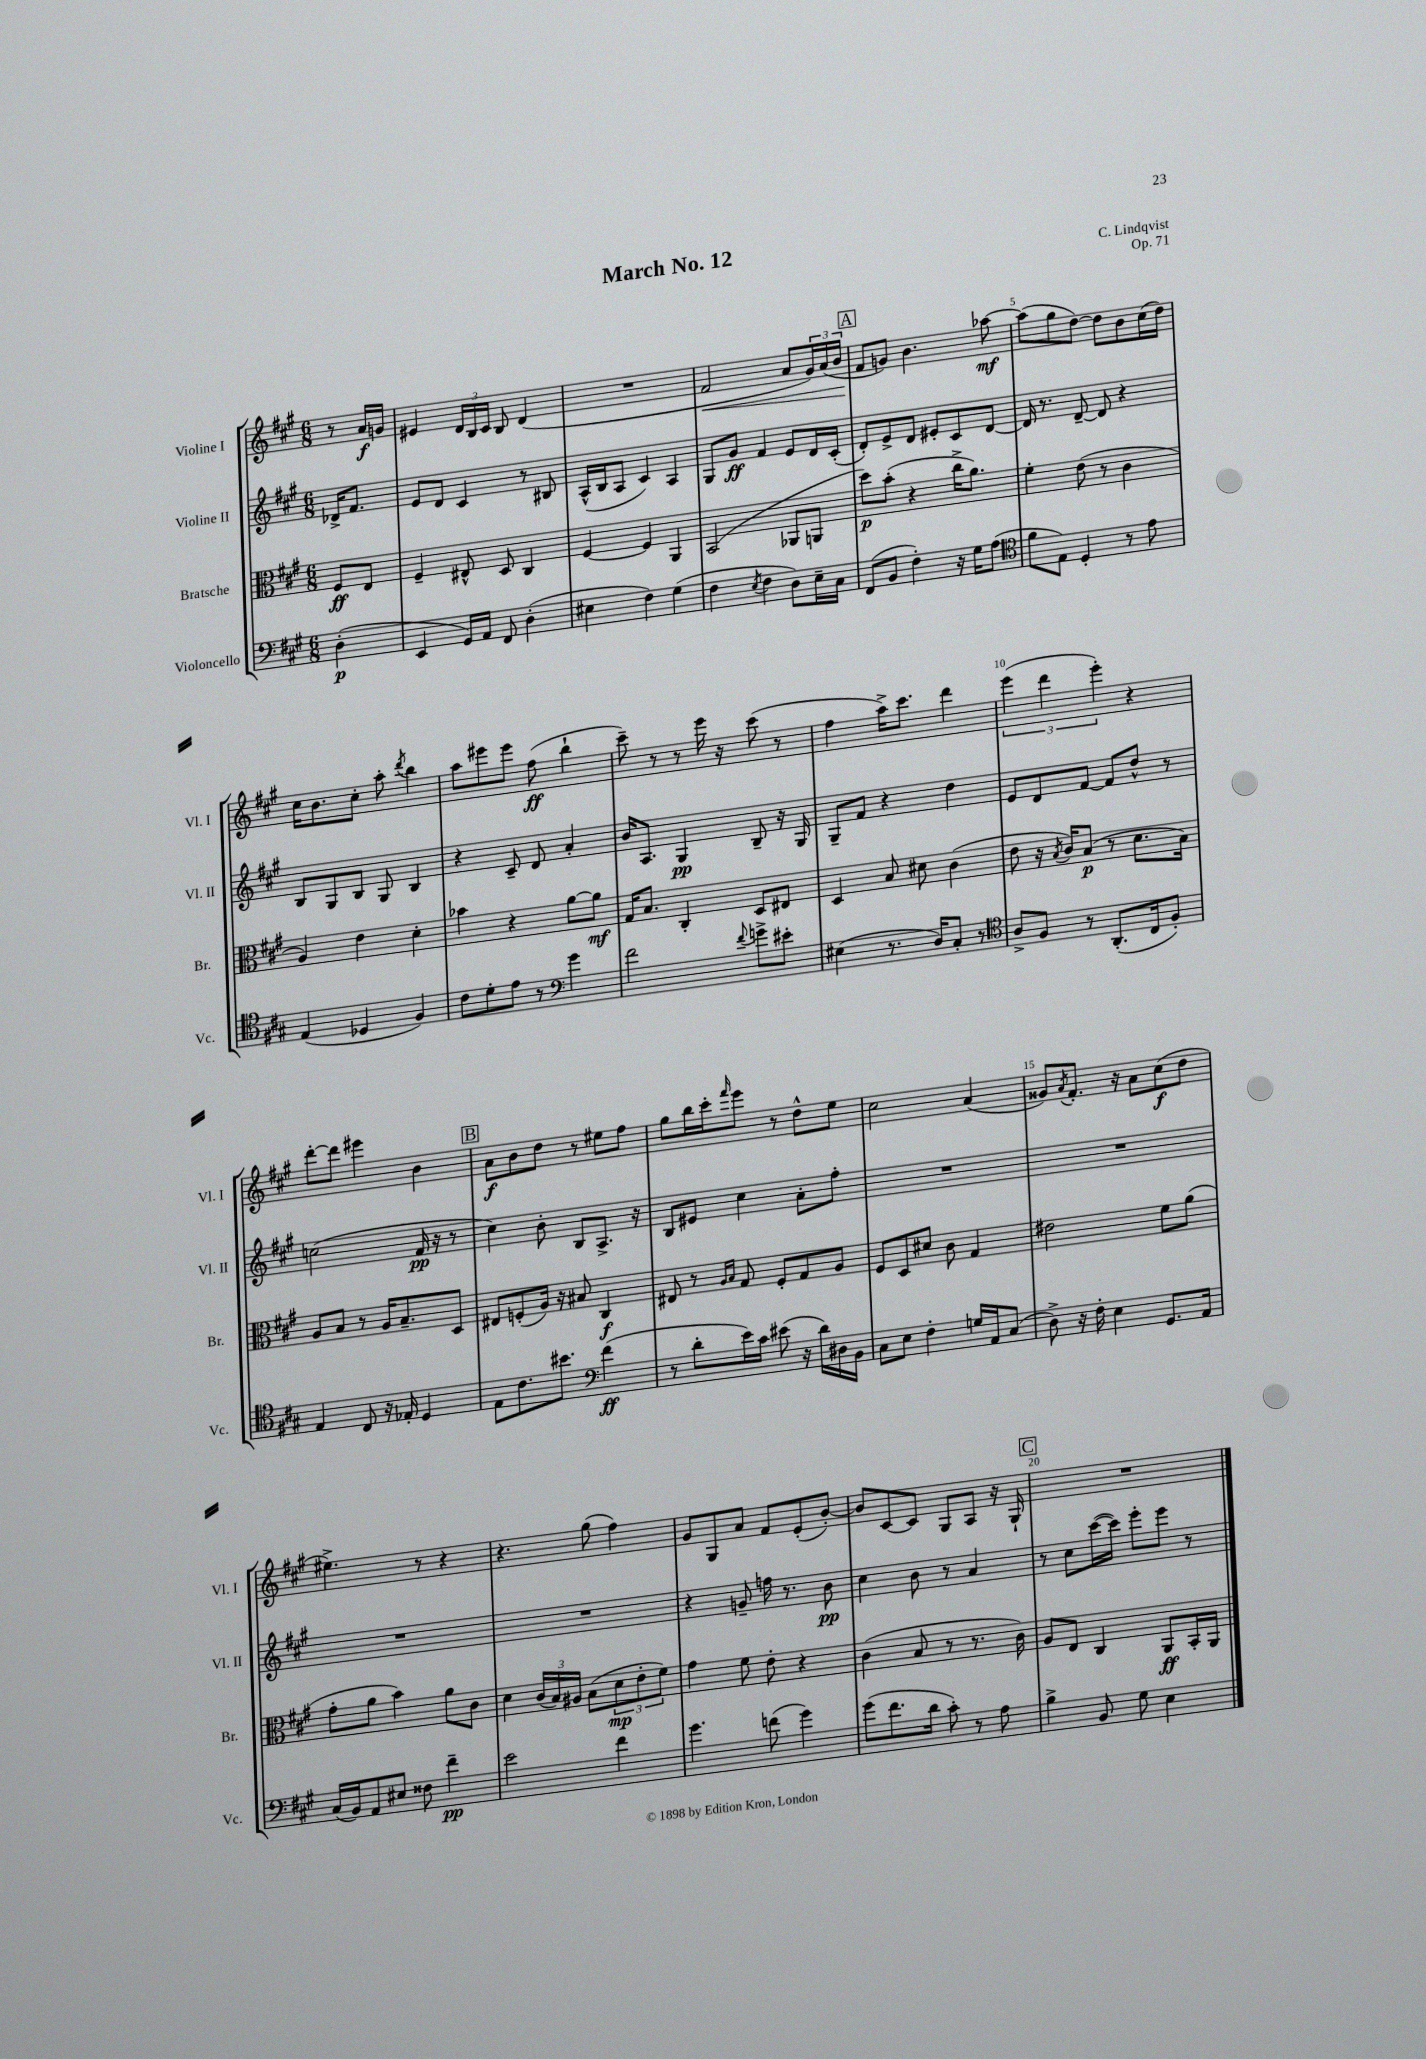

**kern	**dynam	**kern	**dynam	**kern	**dynam	**kern	**dynam
*part4	*part4	*part3	*part3	*part2	*part2	*part1	*part1
*staff4	*staff4	*staff3	*staff3	*staff2	*staff2	*staff1	*staff1
*I"Violoncello	*	*I"Bratsche	*	*I"Violine II	*	*I"Violine I	*
*I'Vc.	*	*I'Br.	*	*I'Vl. II	*	*I'Vl. I	*
*clefF4	*	*clefC3	*	*clefG2	*	*clefG2	*
*k[f#c#g#]	*	*k[f#c#g#]	*	*k[f#c#g#]	*	*k[f#c#g#]	*
*M6/8	*	*M6/8	*	*M6/8	*	*M6/8	*
=	=	=	=	=	=	=	=
(4D'\	p	8F#/L	ff	16d-X^/KL	.	8r	.
.	.	.	.	8.f#/J	.	.	.
.	.	8E/J	.	.	.	16a/LL	f
.	.	.	.	.	.	16gn/JJ	.
=1	=1	=1	=1	=1	=1	=1	=1
4EE/	.	4F#~/	.	8e/L	.	4e#X/	.
.	.	.	.	8d/J	.	.	.
16GG#/LL)	.	8E#X^^/	.	4c#/	.	24d/LL	.
.	.	.	.	.	.	24B/	.
16AA/JJ	.	.	.	.	.	.	.
.	.	.	.	.	.	24c#/JJ	.
8FF#/	.	8D/	.	.	.	8B/	.
(4D'\	.	4C#/	.	8r	.	(4d/	.
.	.	.	.	8B#X/	.	.	.
=2	=2	=2	=2	=2	=2	=2	=2
4E#X\	.	[4F#/	.	(16A^^/LL	.	2.r	.
.	.	.	.	16B/J	.	.	.
.	.	.	.	8A/J	.	.	.
4F#\)	.	4F#/]	.	4c#/)	.	.	.
(4G#\	.	4AA/	.	4A/	.	.	.
=3	=3	=3	=3	=3	=3	=3	=3
!	!	!	!	!	!	!	!LO:HP:b
4F#\	.	(2BB/	.	8G#/L	.	2f#/	<
.	.	.	.	8g#/J	ff	.	.
8qE/	.	.	.	.	.	.	.
4F#\	.	.	.	4f#/	.	.	.
8D\L)	.	8AA-X/L	.	8e/L	.	8a/L	.
16E~\L	.	8AAn/J	.	16d/L	.	24g#/L)	.
.	.	.	.	.	.	(24a/	.
16C#\JJ	.	.	.	(16c#'/JJ	.	.	.
.	.	.	.	.	.	24b/JJ	.
!!LO:REH:place=s1:t=A
=4	=4	=4	=4	=4	=4	=4	=4
(8FF#/L	.	8dd\L)	p	8d'/L)	.	8f#/L	.
8BB/J	.	(8b'\J	.	8e^/	.	8gn/J)	[
4F#'\)	.	4r	.	8d/J	.	4.b\	.
.	.	.	.	8e#X'/L	.	.	.
16r	.	16cc#^\KL	.	8c#/	.	.	.
16G#\KL	.	8.a\J)	.	.	.	.	.
(8A\J	.	.	.	[8d/J	.	[8aa-X\	mf
=5	=5	=5	=5	=5	=5	=5	=5
*clefC4	*	*	*	*	*	*	*
8f#\L	.	4f#'\	.	16d/]	.	(8aa-\L]	.
.	.	.	.	8.r	.	.	.
8E\J)	.	.	.	.	.	8gg#\	.
4D'/	.	(8e\	.	[8d~/	.	[8dd\J)	.
.	.	8r	.	8d/]	.	8dd\L]	.
8r	.	4c#\	.	4r	.	8b\	.
8e\	.	.	.	.	.	(16cc#\L	.
.	.	.	.	.	.	16dd\JJ)	.
!!LO:LB:g=z
=6	=6	=6	=6	=6	=6	=6	=6
(4E/	.	4A/)	.	8B/L	.	16cc#\KL	.
.	.	.	.	.	.	8.b\	.
.	.	.	.	8G#/	.	.	.
4D-X/	.	4e\	.	8B/J	.	8cc#'\J	.
.	.	.	.	8G#/	.	8aa'\	.
.	.	.	.	.	.	8qddd/	.
4F#/)	.	4d'\	.	4B/	.	4bb\	.
=7	=7	=7	=7	=7	=7	=7	=7
8c#\L	.	4b-X\	.	4r	.	8aa\L	.
8d'\	.	.	.	.	.	8eee#X\	.
8e\J	.	4r	.	8c#~/	.	8eee#\J	.
8r	.	.	.	8d/	.	(8ff#\	ff
*clefF4	*	*	*	*	*	*	*
4g#\	.	[8a\L	.	4a'/	.	4bb`\	.
.	.	8a\J]	mf	.	.	.	.
=8	=8	=8	=8	=8	=8	=8	=8
2f#\	.	16G#/KL	.	16b/KL	.	8ccc#~\)	.
.	.	8.B/J	.	8.A/J	.	.	.
.	.	.	.	.	.	8r	.
.	.	4C#'/	.	4G#/	pp	8r	.
.	.	.	.	.	.	16eee\	.
.	.	.	.	.	.	16r	.
8qqf#/	.	.	.	.	.	.	.
8gn^\L	.	8D/L	.	8B~/	.	(8ccc#\	.
8e#X'\J	.	8E#X/J	.	16r	.	8r	.
.	.	.	.	16G#/	.	.	.
=9	=9	=9	=9	=9	=9	=9	=9
(4E#X\	.	4D/	.	8G#~/L	.	4ff#\	.
.	.	.	.	8f#/J	.	.	.
8.r	.	8B/	.	4r	.	16aa^\KL)	.
.	.	.	.	.	.	8.ccc#\J	.
.	.	8d#X\	.	.	.	.	.
16D/KL)	.	.	.	.	.	.	.
8C#'/J	.	(4c#\	.	4dd\	.	4ddd\	.
8r	.	.	.	.	.	.	.
=10	=10	=10	=10	=10	=10	=10	=10
*clefC4	*	*	*	*	*	*	*
8A^/L	.	8e\	.	8e/L	.	(6eee\	.
8F#/J	.	16r	.	8d/	.	.	.
.	.	.	.	.	.	6ddd\	.
.	.	8qB/	.	.	.	.	.
.	.	16c#/KL)	.	.	.	.	.
8r	.	(8B/J	p	[8f#/J	.	.	.
.	.	.	.	.	.	6eee'\)	.
(8.AA'/L	.	8r	.	8f#/L]	.	.	.
.	.	8.d\L	.	8dd^^/J	.	4r	.
16C#/k	.	.	.	.	.	.	.
8F#'/J)	.	.	.	8r	.	.	.
.	.	16B\Jk)	.	.	.	.	.
!!LO:LB:g=z
=11	=11	=11	=11	=11	=11	=11	=11
4E/	.	8A/L	.	(2ccn\	.	[8ddd'\L	.
.	.	8B/J	.	.	.	8ddd\J]	.
8C#/	.	8r	.	.	.	4eee#X\	.
16r	.	16A/KL	.	.	.	.	.
16E-X'/	.	8.B~/	.	.	.	.	.
4D/	.	.	.	16f#/	pp	4b\	.
.	.	.	.	16r	.	.	.
.	.	8D/J	.	8r	.	.	.
!!LO:REH:place=s1:t=B
=12	=12	=12	=12	=12	=12	=12	=12
8E\L	.	8E#X/L	.	4cc#\)	.	8a\L	f
8.c#\	.	(8Fn'/	.	.	.	8b\	.
.	.	16A/Jk)	.	8b'\	.	8dd\J	.
8.b#X\J	.	16r	.	.	.	.	.
.	.	8B#X/	.	8B/L	.	8r	.
*clefF4	*	*	*	*	*	*	*
(4f#\	ff	4C#/	f	8.A^/J	.	8ee#X\L	.
.	.	.	.	.	.	8ff#\J	.
.	.	.	.	16r	.	.	.
=13	=13	=13	=13	=13	=13	=13	=13
8r	.	8E#X/	.	8B/L	.	8gg#\L	.
8d'\L	.	8r	.	8e#X/J	.	16bb\L	.
.	.	.	.	.	.	16ccc#'\J	.
.	.	16qqA/LL	.	.	.	.	.
.	.	16qqB/JJ	.	.	.	16qqfff#/	.
16e\L)	.	8G#/	.	4cc#\	.	8eee\J	.
16c#\JJ	.	.	.	.	.	.	.
(8e#X\	.	8F#'/L	.	.	.	8r	.
16r	.	8G#/	.	8a'\L	.	8dd^^\L	.
16d\LL)	.	.	.	.	.	.	.
16D#X\	.	8A/J	.	8ff#'\J	.	8ee\J	.
16BB\JJ	.	.	.	.	.	.	.
=14	=14	=14	=14	=14	=14	=14	=14
8C#\L	.	8F#/L	.	2.r	.	2cc#\	.
8E\J	.	8D/	.	.	.	.	.
4F#'\	.	8d#X/J	.	.	.	.	.
.	.	8c#\	.	.	.	.	.
16Gn/LL	.	4G#/	.	.	.	(4a/	.
16AA/J	.	.	.	.	.	.	.
(8C#/J	.	.	.	.	.	.	.
=15	=15	=15	=15	=15	=15	=15	=15
8D^\)	.	2e#X\	.	2.r	.	8g##X/L)	.
.	.	.	.	.	.	8qa/	.
16r	.	.	.	.	.	8.f#'/J	.
16F#'\	.	.	.	.	.	.	.
4E\	.	.	.	.	.	.	.
.	.	.	.	.	.	16r	.
.	.	.	.	.	.	8a\L	.
8.GG#/L	.	8f#\L	.	.	.	(8cc#\	f
.	.	(8a\J	.	.	.	8dd\J	.
16AA/Jk	.	.	.	.	.	.	.
!!LO:LB:g=z
=16	=16	=16	=16	=16	=16	=16	=16
(16C#/LL	.	8g#'\L	.	2.r	.	4.ee#X^\)	.
16BB/J)	.	.	.	.	.	.	.
8AA/	.	8a\J	.	.	.	.	.
8E#X/J	.	4b\)	.	.	.	.	.
8F##X\	.	.	.	.	.	8r	.
4f#~\	pp	8a\L	.	.	.	4r	.
.	.	8c#\J	.	.	.	.	.
=17	=17	=17	=17	=17	=17	=17	=17
2e\	.	4d\	.	2.r	.	4.r	.
.	.	(24c#/LL	.	.	.	.	.
.	.	24B/)	.	.	.	.	.
.	.	24A#X/JJ	.	.	.	.	.
.	.	(8B\L	.	.	.	(8gg#\	.
4f#\	.	12d\	mp	.	.	4ff#\)	.
.	.	12e'\	.	.	.	.	.
.	.	12f#\J)	.	.	.	.	.
=18	=18	=18	=18	=18	=18	=18	=18
4.g#\	.	4g#\	.	4r	.	8g#/L	.
.	.	.	.	.	.	8G#/	.
.	.	8f#\	.	8gn~/	.	8a/J	.
(8fn\	.	8e'\	.	16ffn\	.	8f#/L	.
.	.	.	.	8.r	.	.	.
4g#\)	.	4r	.	.	.	(8e'/	.
.	.	.	.	8b\	pp	[8b'/J)	.
=19	=19	=19	=19	=19	=19	=19	=19
(8g#\L	.	(4c#\	.	4cc#\	.	8b/L]	.
8.f#\	.	.	.	.	.	[8c#/	.
.	.	8B/	.	8b\	.	8c#/J]	.
16d\Jk	.	.	.	.	.	.	.
8c#'\)	.	8r	.	8r	.	8G#/L	.
8r	.	8.r	.	4a/	.	8A/J	.
8A\	.	.	.	.	.	16r	.
.	.	16c#\)	.	.	.	16G#`/	.
!!LO:REH:place=s1:t=C
=20	=20	=20	=20	=20	=20	=20	=20
4B^\	.	8A/L	.	8r	.	2.r	.
.	.	8E/J	.	8cc#\L	.	.	.
8BB/	.	4C#/	.	([16ccc#\L	.	.	.
.	.	.	.	16ccc#\JJ])	.	.	.
8G#\	.	.	.	8eee'\L	.	.	.
4E\	.	8AA/L	ff	8eee\J	.	.	.
.	.	16BB'/L	.	8r	.	.	.
.	.	16AA/JJ	.	.	.	.	.
==	==	==	==	==	==	==	==
*-	*-	*-	*-	*-	*-	*-	*-
